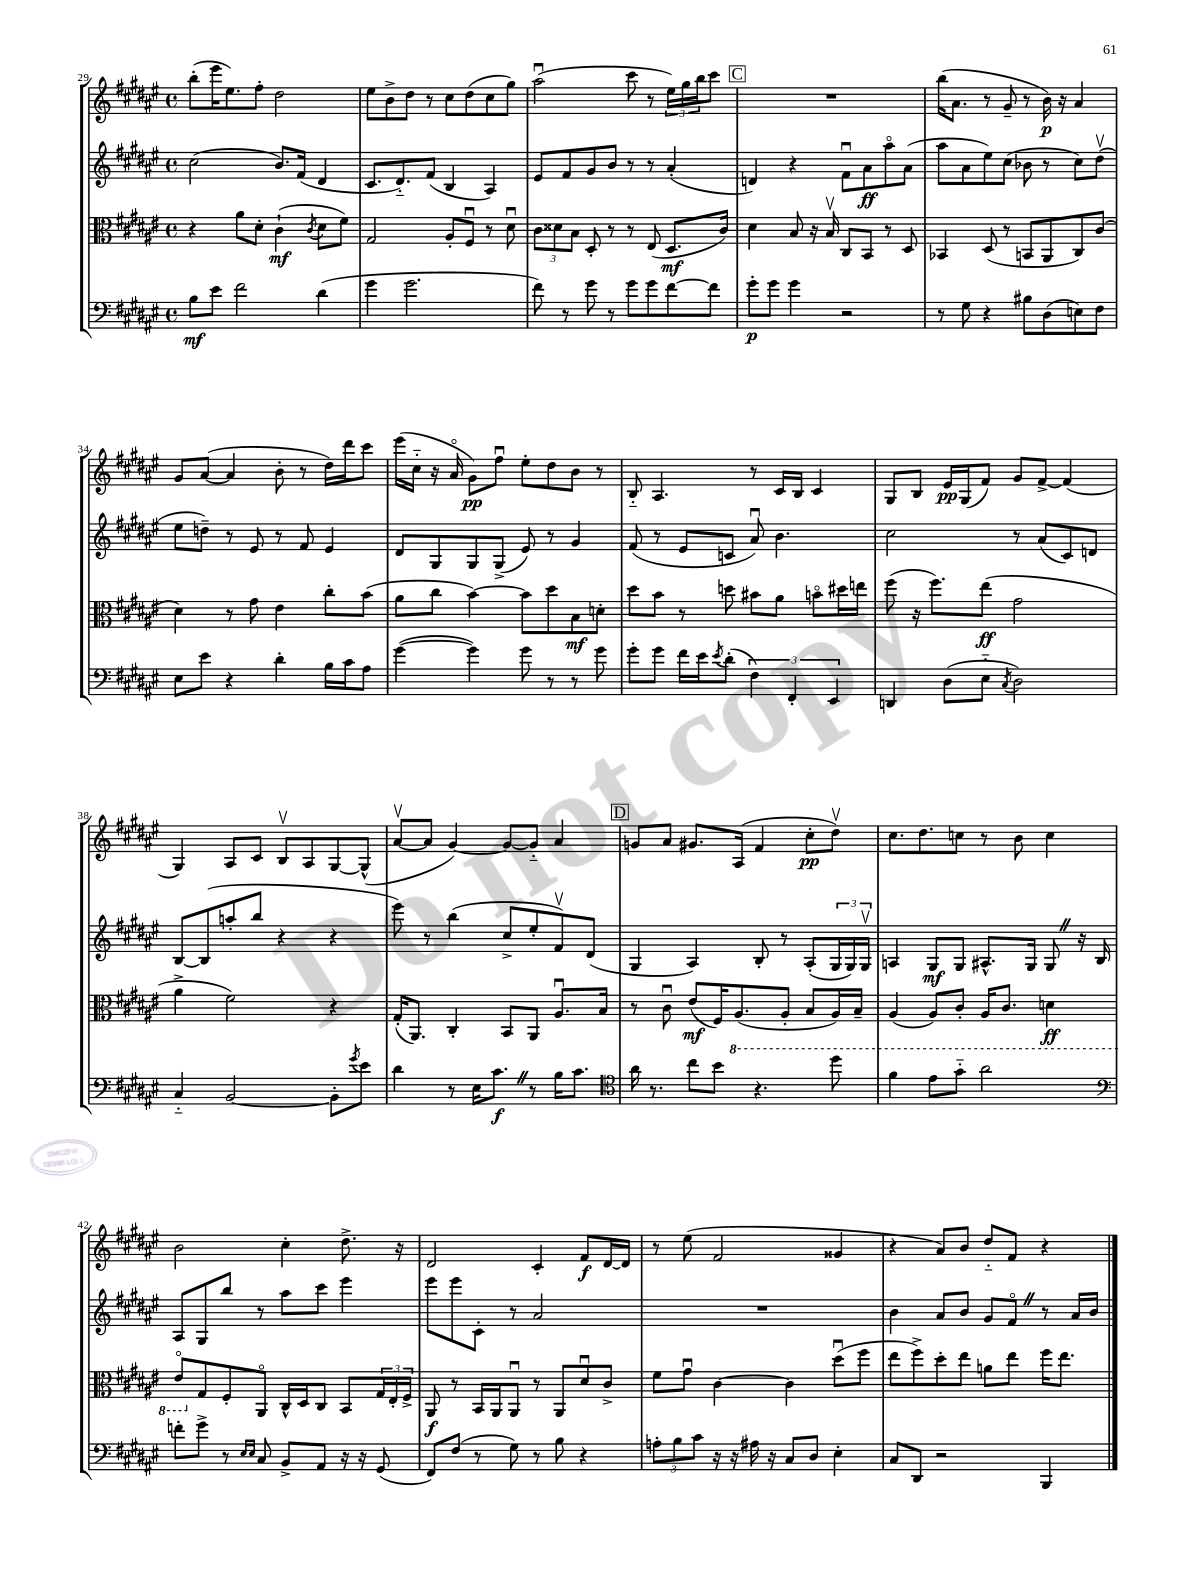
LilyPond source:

<<
\new StaffGroup <<
\new Staff = "s0" {
    \clef treble \key fis \major \defaultTimeSignature \time 4/4
    b''8-.( eis'''16 eis''8.) fis''8-. dis''2 |
    eis''8 b'8-> dis''8 r8 cis''8 dis''8( cis''8 gis''8) |
    ais''2\downbow( cis'''8 r8 \tuplet 3/2 { eis''16) gis''16 b''16 } cis'''8 |
    \mark \markup { \box "C" } R1 |
    b''16( ais'8. r8 gis'8-- r8 b'16\p) r16 ais'4 |
    gis'8 ais'8~( ais'4 b'8-. r8 dis''16) dis'''16 cis'''8 |
    eis'''16( cis''16-_ r16 ais'16\flageolet gis'8\pp) fis''8\downbow eis''8-. dis''8 b'8 r8 |
    b8-_ ais4. r8 cis'16 b16 cis'4 |
    gis8 b8 eis'16\pp gis16( fis'8) gis'8 fis'8~-> fis'4( |
    gis4) ais8 cis'8 b8\upbow ais8 gis8~ gis8-^( |
    ais'8~\upbow ais'8 gis'4~) gis'8~ gis'8-_ ais'4 |
    \mark \markup { \box "D" } g'8 ais'8 gis'8. ais16( fis'4 cis''8-.\pp dis''8\upbow) |
    cis''8. dis''8. c''8 r8 b'8 c''4 |
    b'2 cis''4-. dis''8.-> r16 |
    dis'2 cis'4-. fis'8\f dis'16~ dis'16 |
    r8 eis''8( fis'2 gisis'4 |
    r4 ais'8) b'8 dis''8-_ fis'8 r4 \bar "|." |
}
\new Staff = "s1" {
    \clef treble \key fis \major \defaultTimeSignature \time 4/4
    cis''2( b'8.) fis'16( dis'4 |
    cis'8. dis'8.-_) fis'8( b4 ais4) |
    eis'8 fis'8 gis'8 b'8 r8 r8 ais'4-.( |
    \mark \markup { \box "C" } d'4) r4 fis'8\downbow ais'8\ff ais''8\flageolet ais'8( |
    ais''8 ais'8 eis''8) cis''8( bes'8 r8 cis''8) dis''8\upbow( |
    eis''8 d''8--) r8 eis'8 r8 fis'8 eis'4 |
    dis'8 gis8 gis8 gis8->( eis'8) r8 gis'4 |
    fis'8( r8 eis'8 c'8 ais'8\downbow) b'4. |
    cis''2 r8 ais'8( cis'8) d'8 |
    b8~ b8( a''8-. b''8 r4 r4 |
    eis'''8) r8 b''4( cis''8-> eis''8-. fis'8\upbow) dis'8( |
    \mark \markup { \box "D" } gis4 ais4) b8-. r8 ais8-.( \tuplet 3/2 { gis16 gis16) gis16\upbow } |
    a4 gis8\mf gis8 ais8.-^ gis16 gis8 \once \override BreathingSign.text = \markup { \musicglyph "scripts.caesura.straight" } \breathe r16 b16 |
    ais8 gis8 b''8 r8 ais''8 cis'''8 eis'''4 |
    eis'''8 eis'''8 cis'8-. r8 ais'2 |
    R1 |
    b'4 ais'8 b'8 gis'8 fis'8\flageolet \once \override BreathingSign.text = \markup { \musicglyph "scripts.caesura.straight" } \breathe r8 ais'16 b'16 \bar "|." |
}
\new Staff = "s2" {
    \clef alto \key fis \major \defaultTimeSignature \time 4/4
    r4 ais'8 dis'8-. cis'4-!\mf( \acciaccatura { cis'8 } dis'8 fis'8) |
    gis2 ais8-. fis8\downbow r8 dis'8\downbow |
    \tuplet 3/2 { cis'8 disis'8 b8 } dis8-. r8 r8 eis8( dis8.\mf cis'16) |
    \mark \markup { \box "C" } dis'4 b8 r16 b16\upbow cis8 b,8 r8 dis8 |
    bes,4 dis8( r8 b,8 ais,8 cis8) cis'8( |
    dis'4) r8 gis'8 eis'4 cis''8-. b'8( |
    ais'8 cis''8 b'4~) b'8 dis''8 b8\mf d'8-. |
    dis''8 b'8 r8 d''8 bis'8 ais'8 b'8\flageolet dis''16 e''16 |
    fis''8( r16 fis''8.) eis''8\ff( gis'2 |
    ais'4-> fis'2) r4 |
    gis16-.( ais,8.) cis4-. b,8 ais,8 ais8.\downbow b16 |
    \mark \markup { \box "D" } r8 cis'8\downbow eis'8\mf( fis16) \ottava #-1 ais,8.( ais,8-. b,8 ais,16) b,16-- |
    ais,4( ais,8) cis8-. ais,16 cis8. d4\ff |
    eis8\flageolet \ottava #0 gis8 fis8-. ais,8\flageolet cis16-^ dis16 cis8 b,8 \tuplet 3/2 { gis16 eis16-. fis16-> } |
    ais,8\f r8 b,16 ais,16 ais,8\downbow r8 ais,8 dis'8\downbow cis'8-> |
    fis'8 gis'8\downbow cis'4~ cis'4 dis''8\downbow( fis''8 |
    eis''8 fis''8->) dis''8-. eis''8 a'8 eis''8 fis''16 eis''8. \bar "|." |
}
\new Staff = "s3" {
    \clef bass \key fis \major \defaultTimeSignature \time 4/4
    b8\mf eis'8 fis'2 dis'4( |
    gis'4 gis'2. |
    fis'8) r8 gis'8 r8 gis'8 gis'8 fis'8~ fis'8 |
    \mark \markup { \box "C" } gis'8-.\p gis'8 gis'4 r2 |
    r8 gis8 r4 bis8 dis8( e8) fis8 |
    eis8 eis'8 r4 dis'4-. b16 cis'16 ais8 |
    gis'4~( gis'4) gis'8 r8 r8 gis'8 |
    gis'8-. gis'8 fis'16 eis'16 \acciaccatura { eis'8 } dis'8-.( \tuplet 3/2 { fis4) fis,4-. eis,4 } |
    d,4 dis8( eis8-_ \acciaccatura { cis8 } dis2) |
    cis4-_ b,2~ b,8-. \acciaccatura { gis'8 } eis'8 |
    dis'4 r8 eis16 cis'8.\f \once \override BreathingSign.text = \markup { \musicglyph "scripts.caesura.straight" } \breathe r8 b16 cis'8. |
    \mark \markup { \box "D" } \clef tenor ais'16 r8. cis''8 b'8 r4. dis''8 |
    fis'4 eis'8 gis'8-_ ais'2 |
    \clef bass f'8-. gis'8-> r8 \grace { eis16 eis16 } cis8 b,8-> ais,8 r16 r16 gis,8( |
    fis,8) fis8( r8 gis8) r8 b8 r4 |
    \tuplet 3/2 { a8-. b8 cis'8 } r16 r16 ais16 r16 cis8 dis8 eis4-. |
    cis8 dis,8 r2 b,,4 \bar "|." |
}
>>
>>
\layout { \context { \Score currentBarNumber = #29 } }
